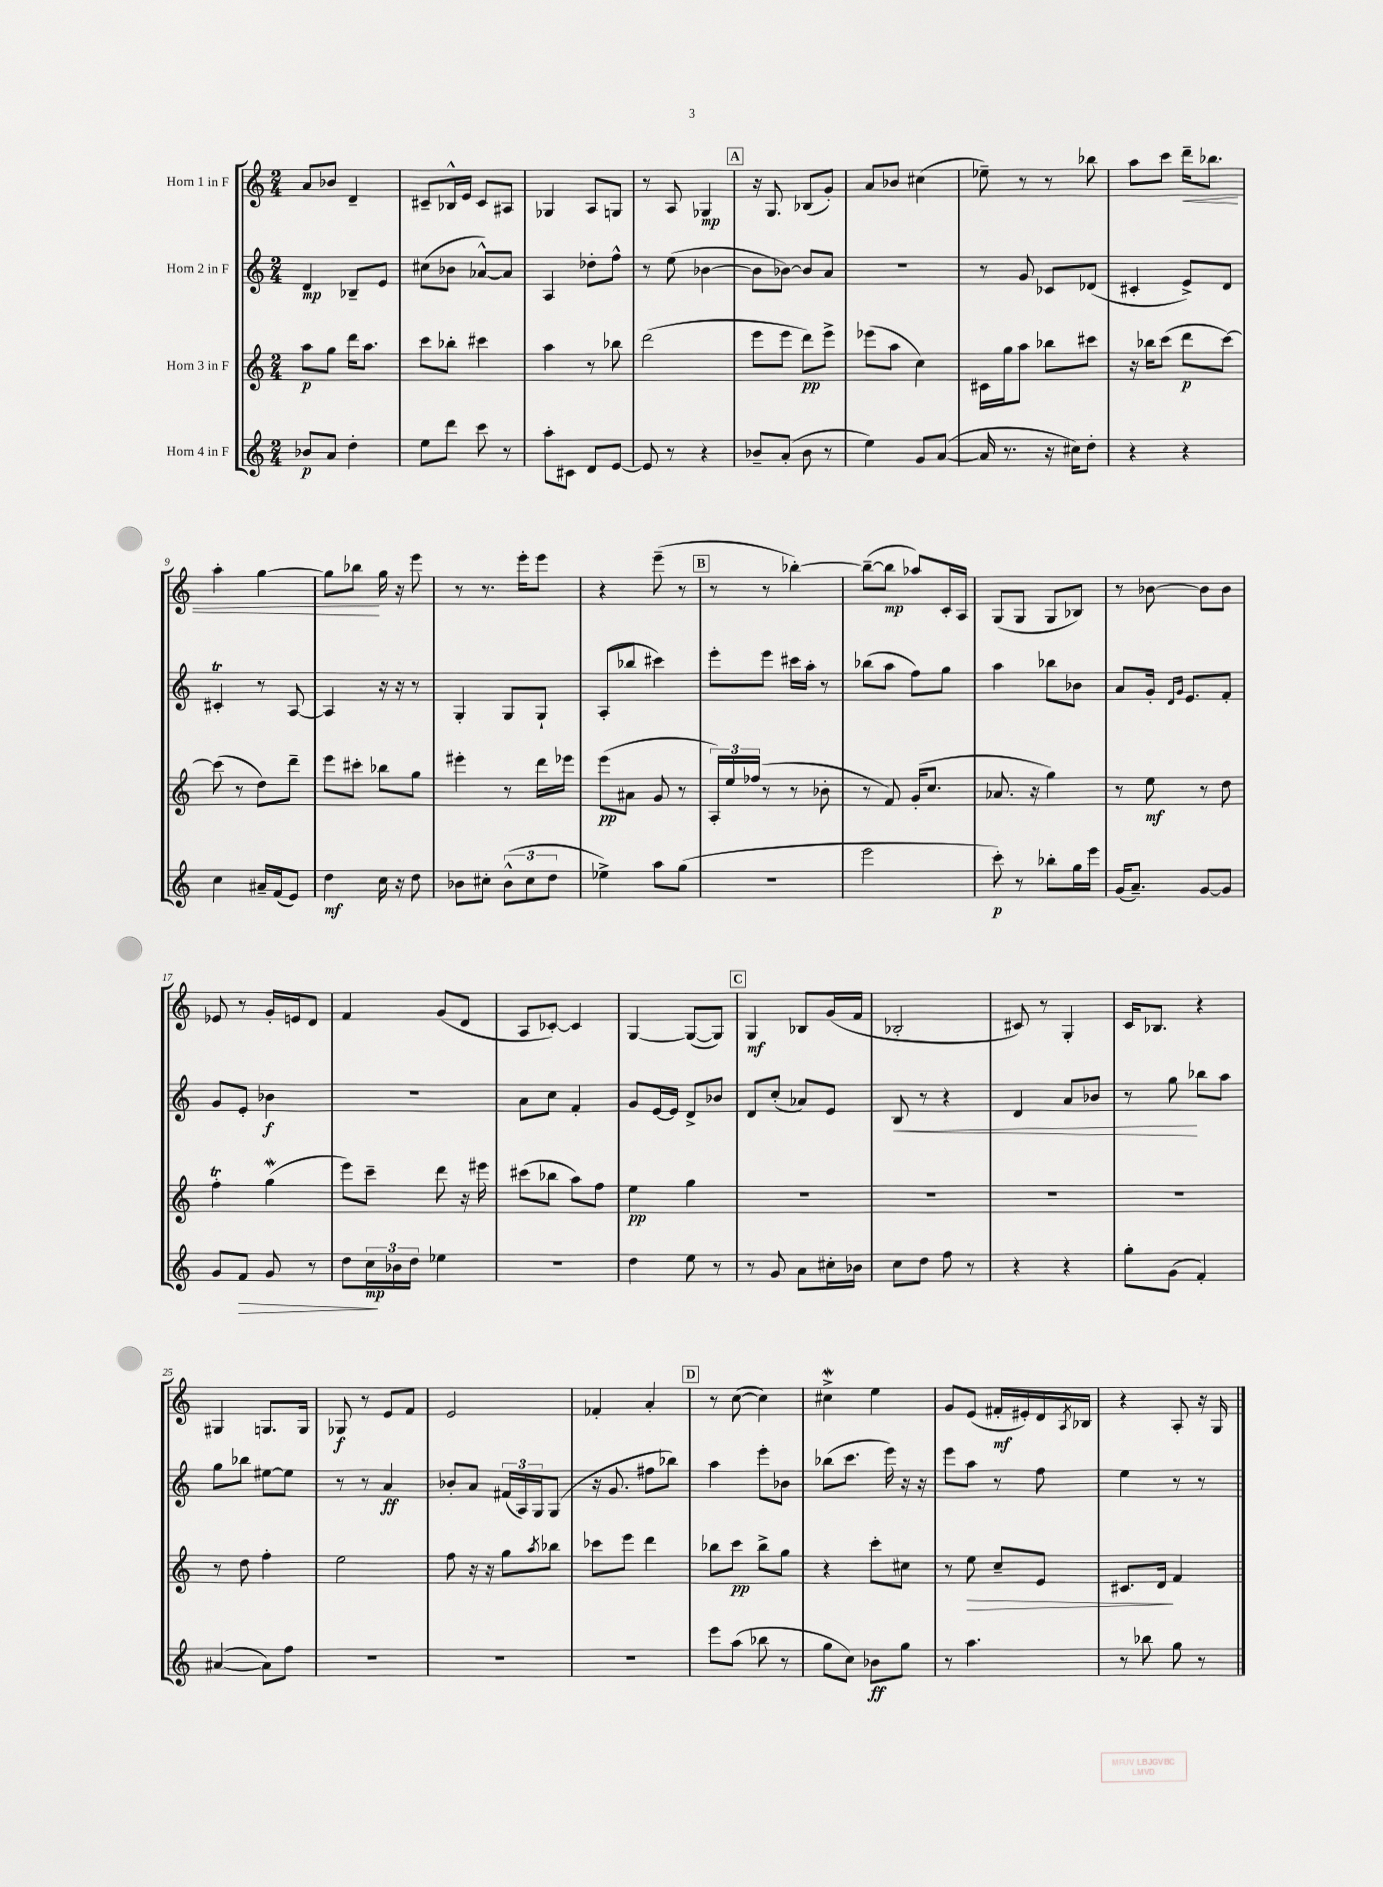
<<
\new StaffGroup <<
\new Staff = "s0" \with { instrumentName = "Horn 1 in F" } {
    \clef treble \key c \major \numericTimeSignature \time 2/4
    a'8 bes'8 d'4-- |
    cis'8-- bes16-^ e'16 cis'8 ais8 |
    ges4 a8 g8 |
    r8 a8 ges4\mp |
    \mark \markup { \box "A" } r16 g8. bes8( g'8-.) |
    a'8 bes'8 cis''4( |
    ees''8--) r8 r8 bes''8 |
    a''8 c'''8 d'''16--\< bes''8. |
    a''4-. g''4~ |
    g''8 bes''8\! g''16 r16 e'''8 |
    r8 r8. e'''16-. e'''8 |
    r4 e'''8--( r8 |
    \mark \markup { \box "B" } r8 r8 bes''4~-.) |
    bes''8~--( bes''8\mp aes''8) c'16-. a16 |
    g8( g8 g8 bes8) |
    r8 bes'8~ bes'8 bes'8 |
    ees'8 r8 g'16-. e'16 d'8 |
    f'4 g'8( d'8 |
    a8 ces'8~-.) ces'4 |
    g4~ g8~( g8) |
    \mark \markup { \box "C" } g4\mf bes8 g'16( f'16 |
    bes2-. |
    cis'8) r8 g4-. |
    c'16 bes8. r4 |
    gis4 g8. g16 |
    ges8\f r8 e'8 f'8 |
    e'2 |
    fes'4-. a'4-. |
    \mark \markup { \box "D" } r8 c''8~( c''4) |
    cis''4->\mordent e''4 |
    g'8 e'8( fis'16-.\mf eis'16-.) d'16 \acciaccatura { a8 } bes16 |
    r4 a8-. r16 g16 \bar "|." |
}
\new Staff = "s1" \with { instrumentName = "Horn 2 in F" } {
    \clef treble \key c \major \numericTimeSignature \time 2/4
    d'4\mp bes8-- e'8 |
    cis''8( bes'8 aes'8~-^) aes'8 |
    a4 des''8-. f''8-^ |
    r8 e''8( bes'4~ |
    \mark \markup { \box "A" } bes'8 bes'8~) bes'8 a'8 |
    r2 |
    r8 g'8 ces'8 des'8( |
    cis'4-. e'8->) d'8 |
    cis'4-.\trill r8 a8~ |
    a4 r16 r16 r8 |
    g4-. g8 g8-! |
    a8-.( bes''8 cis'''4) |
    \mark \markup { \box "B" } e'''8-. e'''8 cis'''16 a''16-. r8 |
    bes''8( a''8 f''8) g''8 |
    a''4 bes''8 bes'8 |
    a'8 g'16-. \grace { d'16 g'16 } e'8. f'8-. |
    g'8 e'8-. bes'4\f |
    r2 |
    a'8 c''8 f'4-. |
    g'8 e'16~ e'16 d'8-> bes'8 |
    \mark \markup { \box "C" } d'8 c''8-.( aes'8) e'8 |
    b8\< r8 r4 |
    d'4 a'8 bes'8 |
    r8 g''8\! bes''8 a''8 |
    g''8 bes''8 eis''8~ eis''8 |
    r8 r8 a'4\ff |
    bes'8-. a'8 \tuplet 3/2 { fis'16( a16) g16 } g8( |
    r16 g'8. fis''8 bes''8) |
    \mark \markup { \box "D" } a''4 e'''8-. bes'8 |
    bes''8( c'''8. e'''16) r16 r16 |
    e'''8 a''8 r8 f''8 |
    e''4 r8 r8 \bar "|." |
}
\new Staff = "s2" \with { instrumentName = "Horn 3 in F" } {
    \clef treble \key c \major \numericTimeSignature \time 2/4
    a''8\p g''8 d'''16 a''8. |
    c'''8 bes''8-. cis'''4 |
    a''4 r8 bes''8 |
    d'''2( |
    \mark \markup { \box "A" } e'''8 e'''8 d'''8\pp) e'''8-> |
    ees'''8( a''8 c''4) |
    cis'16 g''16 a''8 bes''8 cis'''8 |
    r16 bes''16 c'''8( d'''8\p c'''8~) |
    c'''8( r8 d''8) d'''8-- |
    e'''8 cis'''8-. bes''8 g''8 |
    eis'''4-. r8 d'''16 ees'''16 |
    e'''8\pp( ais'8 g'8 r8 |
    \mark \markup { \box "B" } \tuplet 3/2 { a16-.) e''16 fes''16( } r8 r8 bes'8-. |
    r8 f'8) g'16-.( c''8. |
    aes'8. r16 g''4) |
    r8 e''8\mf r8 d''8 |
    f''4-.\trill g''4\mordent( |
    e'''8) c'''8-- d'''8 r16 eis'''16 |
    cis'''8( bes''8 a''8) f''8 |
    e''4\pp g''4 |
    \mark \markup { \box "C" } R2 |
    R2 |
    R2 |
    R2 |
    r8 d''8 f''4-. |
    e''2 |
    f''8 r16 r16 g''8 \acciaccatura { a''8 } bes''8 |
    ces'''8 e'''8 d'''4 |
    \mark \markup { \box "D" } bes''8 c'''8\pp bes''8-> g''8 |
    r4 c'''8-. cis''8 |
    r8 e''8\> c''8-- e'8 |
    cis'8. d'16\! f'4 \bar "|." |
}
\new Staff = "s3" \with { instrumentName = "Horn 4 in F" } {
    \clef treble \key c \major \numericTimeSignature \time 2/4
    bes'8\p a'8 d''4-. |
    e''8 d'''8 c'''8 r8 |
    a''8-. cis'8 d'8 e'8~ |
    e'8 r8 r4 |
    \mark \markup { \box "A" } bes'8-- a'8-.( bes'8 r8 |
    e''4) g'8 a'8~( |
    a'16 r8. r16 cis''16) d''8-. |
    r4 r4 |
    c''4 ais'16-- f'16( e'8) |
    d''4\mf c''16 r16 d''8 |
    bes'8 cis''8-. \tuplet 3/2 { bes'8-^( cis''8 d''8 } |
    ees''4->) a''8 g''8( |
    \mark \markup { \box "B" } R2 |
    e'''2 |
    c'''8-.\p) r8 bes''8-. g''16 e'''16 |
    g'16( a'8.--) g'8~ g'8 |
    g'8 f'8\> g'8 r8 |
    d''8 \tuplet 3/2 { c''16\mp\! bes'16 d''16 } ees''4 |
    r2 |
    d''4 e''8 r8 |
    \mark \markup { \box "C" } r8 g'8 a'8 cis''16-. bes'16 |
    c''8 d''8 f''8 r8 |
    r4 r4 |
    g''8-. g'8( f'4-.) |
    ais'4~( ais'8) f''8 |
    r2 |
    R2 |
    R2 |
    \mark \markup { \box "D" } e'''8 a''8( bes''8 r8 |
    g''8 c''8) bes'8\ff g''8 |
    r8 a''4. |
    r8 bes''8 g''8 r8 \bar "|." |
}
>>
>>
